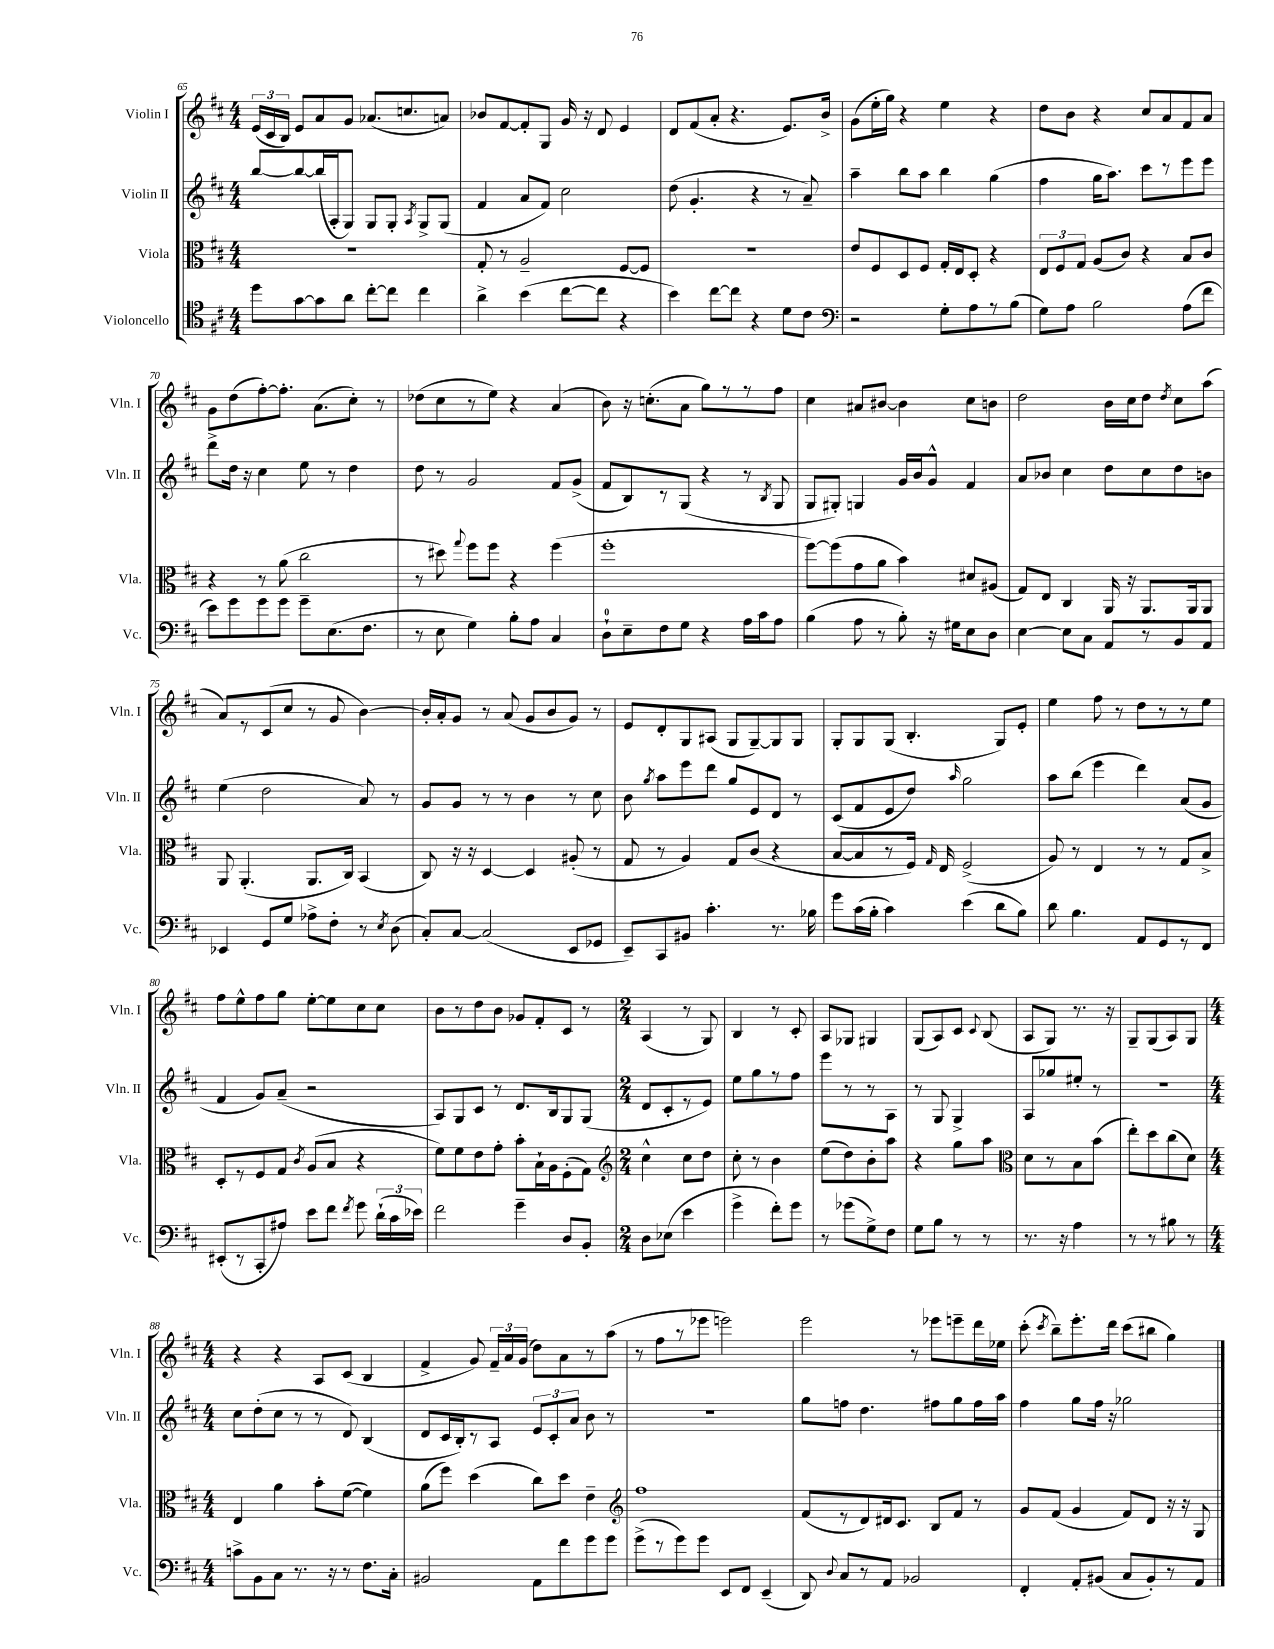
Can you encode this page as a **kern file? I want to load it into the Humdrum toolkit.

**kern	**kern	**kern	**kern
*staff4	*staff3	*staff2	*staff1
*clefC4	*clefC3	*clefG2	*clefG2
*k[f#c#]	*k[f#c#]	*k[f#c#]	*k[f#c#]
*M4/4	*M4/4	*M4/4	*M4/4
8dd	1r	[8bb	(24e
.	.	.	24c#
.	.	.	24B)
[8g	.	8bb_	8e
8g]	.	(16bb]	8a
.	.	16A'	.
8a	.	8G)	8g
[8cc#'	.	8G	(8.a-
8cc#]	.	8G'	.
.	.	.	8.cc
.	.	8qA	.
4cc#	.	8G^	.
.	.	(8G	8a)
=	=	=	=
4a^	8G'	4f#	8b-
.	8r	.	[8f#
(4b	2A~	8a	8f#']
.	.	8f#)	8G
[8cc#	.	2cc#	16g
.	.	.	16r
8cc#]	.	.	8d
4r	[8F#	.	4e
.	8F#]	.	.
=	=	=	=
4b)	1r	(8dd	8d
.	.	4.g'	(8f#
[8cc#	.	.	8a'
8cc#]	.	.	4.r
4r	.	4r	.
8d	.	8r	8.e)
8c#	.	8a~)	.
.	.	.	16b^
=	=	=	=
*clefF4	*	*	*
2r	8e	4aa~	(8g
.	8F#	.	16ee'
.	.	.	16gg)
.	8D	8bb	4r
.	8F#	8aa	.
8G'	16G'	4bb	4ee
.	16E	.	.
8A	8D'	.	.
8r	4r	(4gg	4r
(8B	.	.	.
=	=	=	=
8G)	12E	4ff#	8dd
.	12F#	.	.
8A	.	.	8b
.	12G	.	.
2B	(8A	16gg	4r
.	.	8.aa)	.
.	8c#)	.	.
.	4r	8ccc#	8cc#
.	.	8r	8a
(8A	8B	8eee	8f#
8f#	8c#	8eee	8a
=	=	=	=
8e)	4r	8ddd^	8g
8g	.	16dd	(8dd
.	.	16r	.
8g	8r	4cc#	[8ff#')
8g	(8a	.	8.ff#']
8g~	2cc#	8ee	.
.	.	.	(8.a
(8.E	.	8r	.
.	.	4dd	8cc#')
8.F#	.	.	.
.	.	.	8r
=	=	=	=
8r	8r	8dd	(8dd-
8E	8dd#)	8r	8cc#
.	8qqgg	.	.
4G)	8ff#	2g	8r
.	8ff#	.	8ee)
8B'	4r	.	4r
8A	.	.	.
4C#	(4ff#	8f#	(4a
.	.	(8g^	.
=	=	=	=
8D`	1ff#'	8f#	8b)
8E~	.	8B)	16r
.	.	.	(8.cc'
8F#	.	8r	.
8G	.	(8G	8a
4r	.	4r	8gg)
.	.	.	8r
16A	.	8r	8r
16c#	.	.	.
.	.	8qB	.
8A	.	8G	8ff#
=	=	=	=
(4B	[8ff#)	8G	4cc#
.	(8ff#]	8G#')	.
8A	8g	4G	8a#
8r	8a	.	[8b#
8B')	4b)	16g	4b#]
.	.	16b	.
16r	.	8g^^	.
16G#	.	.	.
8E	8d#	4f#	8cc#
8D	(8A#	.	8b
=	=	=	=
[4E	8G)	8a	2dd
.	8E	8b-	.
8E]	4C#	4cc#	.
8C#	.	.	.
8AA	16AA	8dd	16b
.	16r	.	16cc#
8r	8.AA	8cc#	8dd
.	.	.	8qdd
8BB	.	8dd	8cc#
.	16AA	.	.
8AA	8AA	8b	(8aa
=	=	=	=
4EE-	8AA	(4ee	8a)
.	(4.AA'	.	8r
8GG	.	2dd	(8c#
8G	.	.	8cc#
8A-^	8.AA	.	8r
8F#'	.	.	8g
.	16C#)	.	.
8r	(4BB	8a)	[4b)
8qE	.	.	.
(8D	.	8r	.
=	=	=	=
8C#')	8C#)	8g	16b']
.	.	.	16a'
[8C#	16r	8g	8g
.	16r	.	.
(2C#]	[4D	8r	8r
.	.	8r	(8a
.	4D]	4b	8g
.	.	.	8b
8EE	(8A#'	8r	8g)
8GG-	8r	8cc#	8r
=	=	=	=
8EE~)	8G	8b	8e
.	.	8qgg	.
8CC#	8r	8aa	8d'
8BB#	4A)	8eee	8G
4.c#'	.	8ddd	(8A#
.	8G	8gg	8G
.	(8c#	8e	[8G~)
8.r	4r	8d	8G]
.	.	8r	8G
16B-	.	.	.
=	=	=	=
8g	[8B	(8c#	8G'
(16c#	8B]	8f#	8G
16B'	.	.	.
4c#)	8r	8e	(8G
.	16F#)	8dd)	4.B'
.	16qqG	.	.
.	16E	.	.
.	.	16qqaa	.
(4e	(2F#^	2gg	.
8d	.	.	8G)
8B)	.	.	8e'
=	=	=	=
8d	8A)	8aa	4ee
4.B	8r	(8bb	.
.	4E	4eee	8ff#
.	.	.	8r
8AA	8r	4ddd)	8dd
8GG	8r	.	8r
8r	8G	(8a	8r
8FF#	8B^	8g	8ee
=	=	=	=
(8EE#'	8D'	4f#	8ff#
8r	8r	.	8ee^^
8CC#'	8F#	8g)	8ff#
8A#)	8G	(8a~	8gg
.	8qc#	.	.
8e	(8A	2r	[8ee'
8f#	8B	.	8ee]
8qf#	.	.	.
8g	4r	.	8cc#
(24d`	.	.	8cc#
24c#	.	.	.
24e-)	.	.	.
=	=	=	=
2f#	8f#)	8A)	8b
.	8f#	8G	8r
.	8e	8c#	8dd
.	8g'	8r	8b
4g~	8b'	8.d	8g-
.	16B`	.	8f#'
.	16A	16B	.
8D	(8F#'	8G	8c#
8BB'	8G)	(8G	8r
=	=	=	=
*	*clefG2	*	*
*M2/4	*M2/4	*M2/4	*M2/4
8D	4cc#^^	8d	(4A
(8E-	.	8c#'	.
4e	8cc#	8r	8r
.	8dd	8e)	8G)
=	=	=	=
4g^	8cc#'	8ee	4B
.	8r	8gg	.
8f#')	4b	8r	8r
8g	.	8ff#	8c#'
=	=	=	=
8r	(8ee	8eee	8A
(8g-	8dd)	8r	8G-
8G^)	8b'	8r	4G#
8F#	8aa	8A	.
=	=	=	=
8G	4r	8r	(8G
8B	.	8G	8A)
8r	8gg	4G^	8c#
.	.	.	8qqc#
8r	8aa	.	(8B
=	=	=	=
*	*clefC3	*	*
8.r	8d	8A	8A
.	8r	8gg-	8G)
16r	.	.	.
4A	8B	8ee#'	8.r
.	(8b	8r	.
.	.	.	16r
=	=	=	=
8r	8ee')	2r	8G~
8r	8dd	.	(8G
8B#	(8cc#	.	8A)
8r	8d)	.	8G
=	=	=	=
*M4/4	*M4/4	*M4/4	*M4/4
8c^	4E	8cc#	4r
8BB	.	(8dd'	.
8C#	4a	8cc#	4r
8.r	.	8r	.
.	8b'	8r	8A
16r	.	.	.
8r	([8f#	8d)	(8c#
8.F#	4f#])	(4B	4B
16C#'	.	.	.
=	=	=	=
2BB#	(8a	8d	4f#^
.	8ff#)	16c#	.
.	.	16B')	.
.	(4dd	8r	8g)
.	.	8A	24f#~
.	.	.	24a
.	.	.	(24g
8AA	8cc#)	12e	8dd)
.	.	12c#'	.
8f#	8dd	.	8a
.	.	12a	.
8g	4e~	8b	8r
8g	.	8r	(8aa
=	=	=	=
*	*clefG2	*	*
(8g^	1ff#	1r	8r
8r	.	.	8ff#
8g)	.	.	8r
8g	.	.	8eee-
8EE	.	.	2eee)
8FF#	.	.	.
(4EE~	.	.	.
=	=	=	=
8DD)	(8f#	8gg	2eee
8qqD	.	.	.
8C#	8r	8ff	.
8r	8d)	4.dd	.
8AA	16d#	.	.
.	8.c#	.	.
2BB-	.	.	8r
.	8B	8ff#	8eee-
.	8f#	8gg	8eee~
.	8r	16ff#	16ddd
.	.	16aa	16ee-
=	=	=	=
4FF#'	8g	4ff#	(8ccc#'
.	.	.	8qccc#
.	(8f#	.	8bb~)
8AA'	4g	8gg	8.eee'
(8BB#	.	16ff#	.
.	.	16r	16ddd
8C#	8f#)	2gg-	(8ccc#
8BB#')	8d	.	8bb#
8r	16r	.	4gg)
.	16r	.	.
8AA	8G	.	.
==	==	==	==
*-	*-	*-	*-
